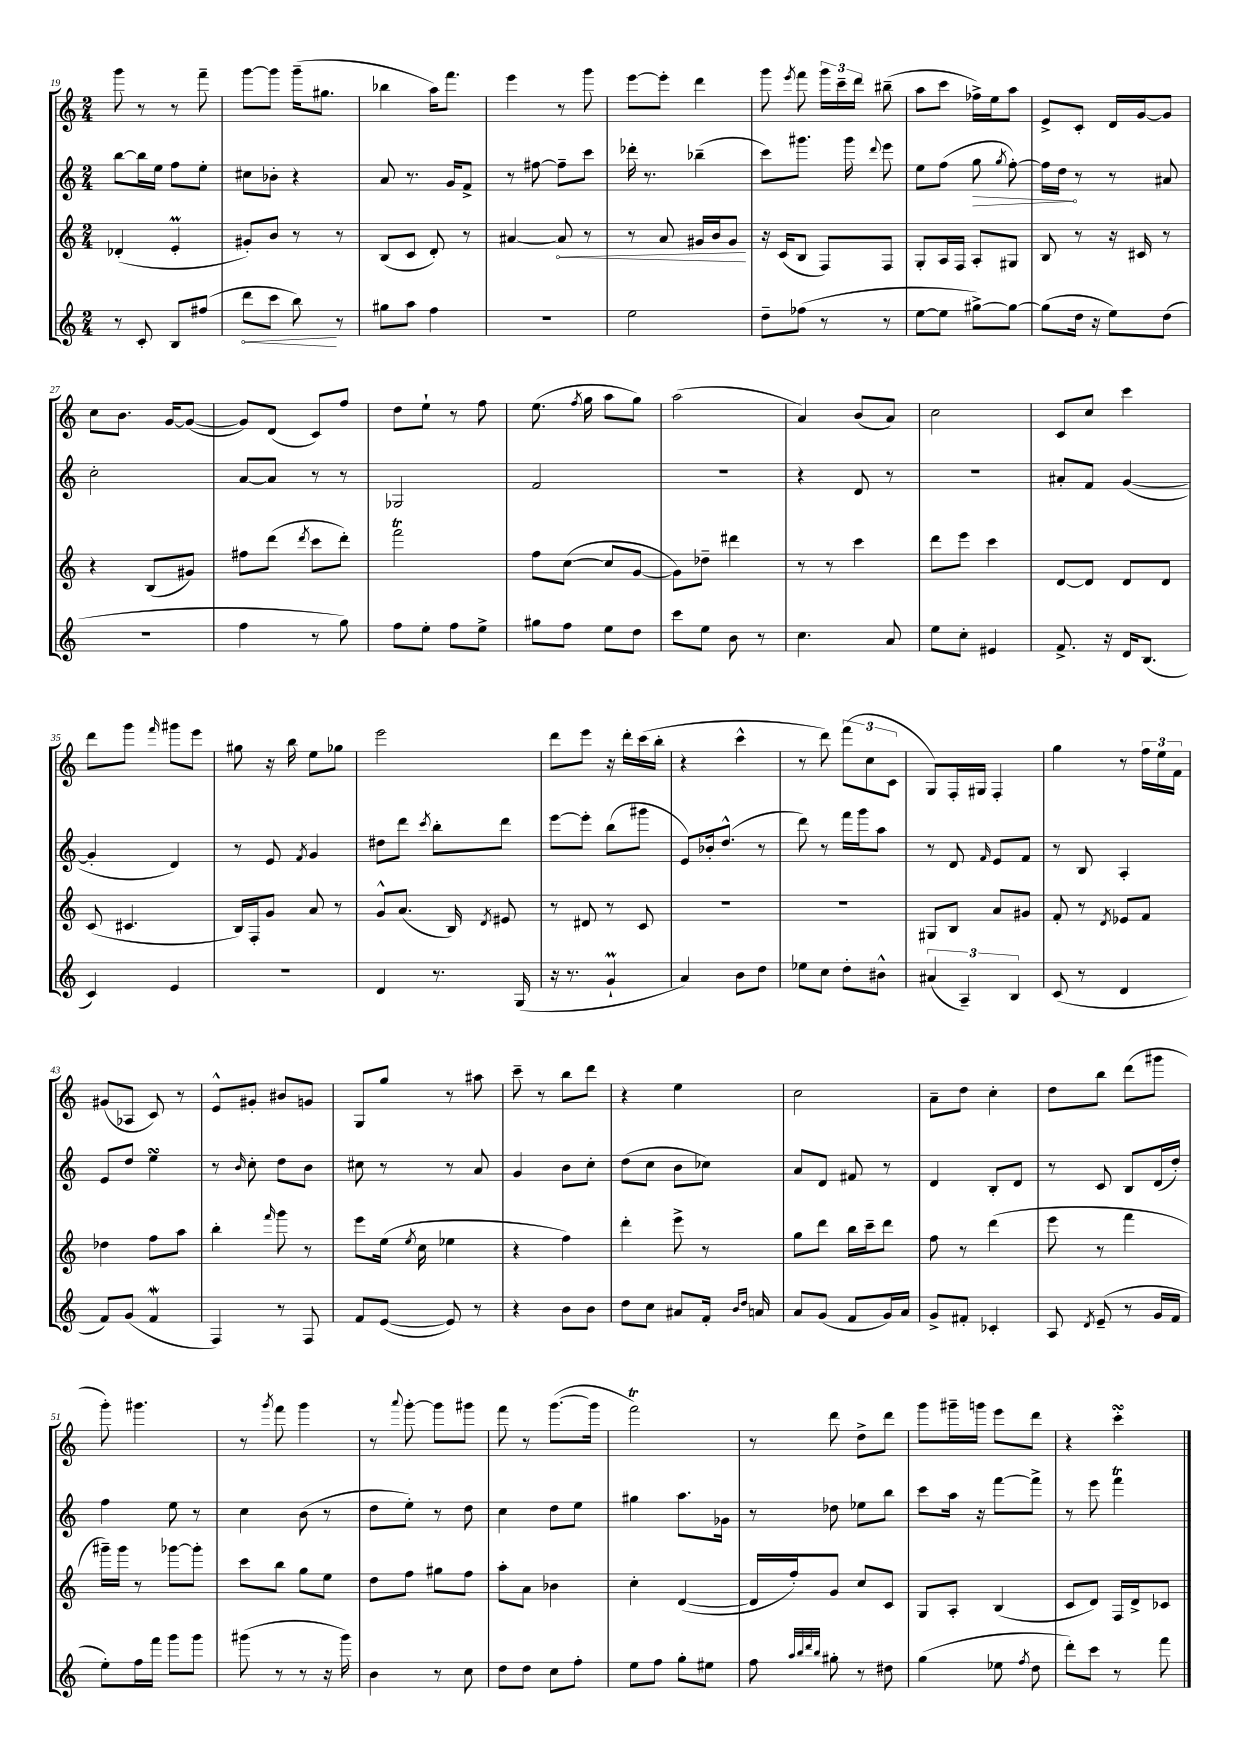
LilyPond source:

<<
\new StaffGroup <<
\new Staff = "s0" {
    \clef treble \key c \major \numericTimeSignature \time 2/4
    \autoBeamOff g'''8 r8 r8 f'''8-- |
    g'''8[~ g'''8] g'''16[--( gis''8.] |
    bes''4 a''16[) f'''8.] |
    e'''4 r8 g'''8 |
    e'''8[~ e'''8]-. d'''4 |
    g'''8 \acciaccatura { e'''8 } f'''8 \tuplet 3/2 { g'''16[ c'''16-- d'''16] } bis''8--( |
    a''8[ c'''8] fes''16[->) e''16 a''8] |
    e'8[-> c'8]-. d'16[ g'16~ g'8] |
    c''8[ b'8.] g'16[~ g'8]~( |
    g'8[) d'8]( c'8[) f''8] |
    d''8[ e''8]-! r8 f''8 |
    e''8.( \acciaccatura { f''8 } g''16 a''8[ g''8]) |
    a''2( |
    a'4) b'8[( a'8]) |
    c''2 |
    c'8[ c''8] c'''4 |
    d'''8[ g'''8] \grace { f'''16 } gis'''8[ e'''8] |
    gis''8 r16 b''16 e''8[ ges''8] |
    e'''2 |
    d'''8[ e'''8] r16 d'''16[-. c'''16( b''16]-. |
    r4 c'''4-^ |
    r8 d'''8) \tuplet 3/2 { f'''8[( c''8 c'8] } |
    g8[) f16-. gis16] f4-. |
    g''4 r8 \tuplet 3/2 { f''16[ e''16 f'16] } |
    gis'8[( aes8] c'8) r8 |
    e'8[-^ gis'8]-. bis'8[ g'8] |
    g8[ g''8] r8 ais''8 |
    c'''8-- r8 b''8[ d'''8] |
    r4 e''4 |
    c''2 |
    a'8[-- d''8] c''4-. |
    d''8[ b''8] d'''8[( gis'''8] |
    g'''8-.) gis'''4. |
    r8 \acciaccatura { g'''8 } f'''8 g'''4 |
    r8 \appoggiatura { a'''8 } g'''8~-. g'''8[ gis'''8] |
    f'''8 r8 g'''8.[~( g'''16] |
    f'''2\trill) |
    r8 d'''8 d''8[-> d'''8] |
    g'''8[ gis'''16-- g'''16] e'''8[ d'''8] |
    r4 c'''4-.\turn \bar "|." |
}
\new Staff = "s1" {
    \clef treble \key c \major \numericTimeSignature \time 2/4
    \autoBeamOff b''8[~ b''16 e''16] f''8[ e''8]-. |
    cis''8[ bes'8]-. r4 |
    a'8 r8. g'16[ f'8]-> |
    r8 fis''8~ fis''8[-- c'''8] |
    des'''16-. r8. bes''4--( |
    c'''8[) gis'''8.] gis'''16 \appoggiatura { d'''8 } e'''8 |
    e''8[ f''8]( \once \override Hairpin.circled-tip = ##t g''8\> \acciaccatura { g''8 } f''8~-.) |
    f''16[ d''16]\! r8 r8 ais'8 |
    c''2-. |
    a'8[~ a'8] r8 r8 |
    ges2 |
    f'2 |
    R2 |
    r4 d'8 r8 |
    R2 |
    ais'8[-. f'8] g'4~( |
    g'4-. d'4) |
    r8 e'8 \acciaccatura { f'8 } g'4 |
    dis''8[ d'''8] \acciaccatura { c'''8 } b''8[-. d'''8] |
    e'''8[~ e'''8]-. b''8[( gis'''8] |
    e'8[) bes'16-. d''8.]-^( r8 |
    d'''8) r8 f'''16[ g'''16 a''8] |
    r8 d'8 \grace { f'16 } e'8[ f'8] |
    r8 b8 a4-. |
    e'8[ d''8] e''4\turn |
    r8 \grace { b'16 } c''8-. d''8[ b'8] |
    cis''8 r8 r8 a'8 |
    g'4 b'8[ c''8]-. |
    d''8[( c''8] b'8[ ces''8]) |
    a'8[ d'8] fis'8 r8 |
    d'4 b8[-. d'8] |
    r8 c'8 b8[ d'16( d''16]-.) |
    f''4 e''8 r8 |
    c''4 b'8( r8 |
    d''8[ e''8]-.) r8 d''8 |
    c''4 d''8[ e''8] |
    gis''4 a''8.[ ges'16] |
    r8 des''8 ees''8[ b''8] |
    c'''8[ a''16] r16 f'''8[~ f'''8]-> |
    r8 e'''8 f'''4\trill \bar "|." |
}
\new Staff = "s2" {
    \clef treble \key c \major \numericTimeSignature \time 2/4
    \autoBeamOff des'4-.( e'4-.\prall |
    gis'8[-.) b'8] r8 r8 |
    b8[( c'8] d'8-.) r8 |
    ais'4~ \once \override Hairpin.circled-tip = ##t ais'8\< r8 |
    r8 a'8 gis'16[ b'16 gis'8]\! |
    r16 c'16[( b8] f8[) f8] |
    g8[-. a16 f16] a8[-. gis8] |
    b8 r8 r16 cis'16 r8 |
    r4 b8[( gis'8]) |
    fis''8[ d'''8]( \acciaccatura { d'''8 } c'''8[ d'''8]-.) |
    f'''2\trill |
    f''8[ c''8]~( c''8[ g'8]~ |
    g'8[) des''8]-- dis'''4 |
    r8 r8 c'''4 |
    d'''8[ e'''8] c'''4 |
    d'8[~ d'8] d'8[ d'8] |
    c'8( cis'4. |
    b16[) f16-. g'8] a'8 r8 |
    g'8[-^ a'8.]( b16) \acciaccatura { d'8 } eis'8 |
    r8 dis'8 r8 c'8 |
    R2 |
    R2 |
    gis8[ b8] a'8[ gis'8] |
    f'8-. r8 \acciaccatura { d'8 } ees'8[ f'8] |
    des''4 f''8[ a''8] |
    b''4-. \grace { f'''16 } g'''8 r8 |
    e'''8[ e''16]( \acciaccatura { e''8 } c''16 ees''4 |
    r4 f''4) |
    d'''4-. e'''8-> r8 |
    g''8[ d'''8] b''16[ c'''16-- d'''8] |
    f''8 r8 d'''4( |
    e'''8 r8 f'''4 |
    gis'''16[--) gis'''16] r8 ges'''8[~ ges'''8]-. |
    c'''8[ b''8] g''8[ e''8] |
    d''8[ f''8] gis''8[ f''8] |
    a''8[-. a'8] bes'4 |
    c''4-. d'4~( |
    d'16[ f''16-.) g'8] c''8[ c'8] |
    g8[ a8]-. b4( |
    c'8[ d'8]) f16[ d'16-> ces'8] \bar "|." |
}
\new Staff = "s3" {
    \clef treble \key c \major \numericTimeSignature \time 2/4
    \autoBeamOff r8 c'8-. b8[ fis''8]( |
    \once \override Hairpin.circled-tip = ##t d'''8[\< c'''8] b''8\!) r8 |
    gis''8[ a''8] f''4 |
    r2 |
    e''2 |
    d''8[-- fes''8]( r8 r8 |
    e''8[~ e''8] gis''8[~->) gis''8]~ |
    gis''8[( d''16] r16 e''8[) d''8]( |
    r2 |
    f''4 r8 g''8) |
    f''8[ e''8]-. f''8[ e''8]-> |
    gis''8[ f''8] e''8[ d''8] |
    c'''8[ e''8] b'8 r8 |
    c''4. a'8 |
    e''8[ c''8]-. eis'4 |
    f'8.-> r16 d'16[ b8.]( |
    c'4) e'4 |
    r2 |
    d'4 r8. g16( |
    r16 r8. g'4-!\prall |
    a'4) b'8[ d''8] |
    ees''8[ c''8] d''8[-. bis'8]-^ |
    \tuplet 3/2 { ais'4( a4--) b4 } |
    c'8( r8 d'4 |
    f'8[) g'8]( f'4\mordent |
    f4) r8 f8 |
    f'8[ e'8]~( e'8) r8 |
    r4 b'8[ b'8] |
    d''8[ c''8] ais'8[ f'16]-. \grace { b'16[ d''16] } a'16 |
    a'8[ g'8]( f'8[ g'16) a'16] |
    g'8[-> fis'8]-. ces'4-. |
    a8 \acciaccatura { d'8 } e'8--( r8 g'16[ f'16] |
    e''8[-.) f''16 f'''16] g'''8[ g'''8] |
    gis'''8( r8 r8 r16 gis'''16) |
    b'4 r8 c''8 |
    d''8[ d''8] c''8[ f''8]-. |
    e''8[ f''8] g''8[-. eis''8] |
    f''8 \grace { a''32[ b''32 d'''32 b''32] } gis''8-. r8 dis''8 |
    g''4( ees''8 \acciaccatura { f''8 } d''8 |
    d'''8[-.) c'''8] r8 f'''8 \bar "|." |
}
>>
>>
\layout { \context { \Score currentBarNumber = #19 } }
